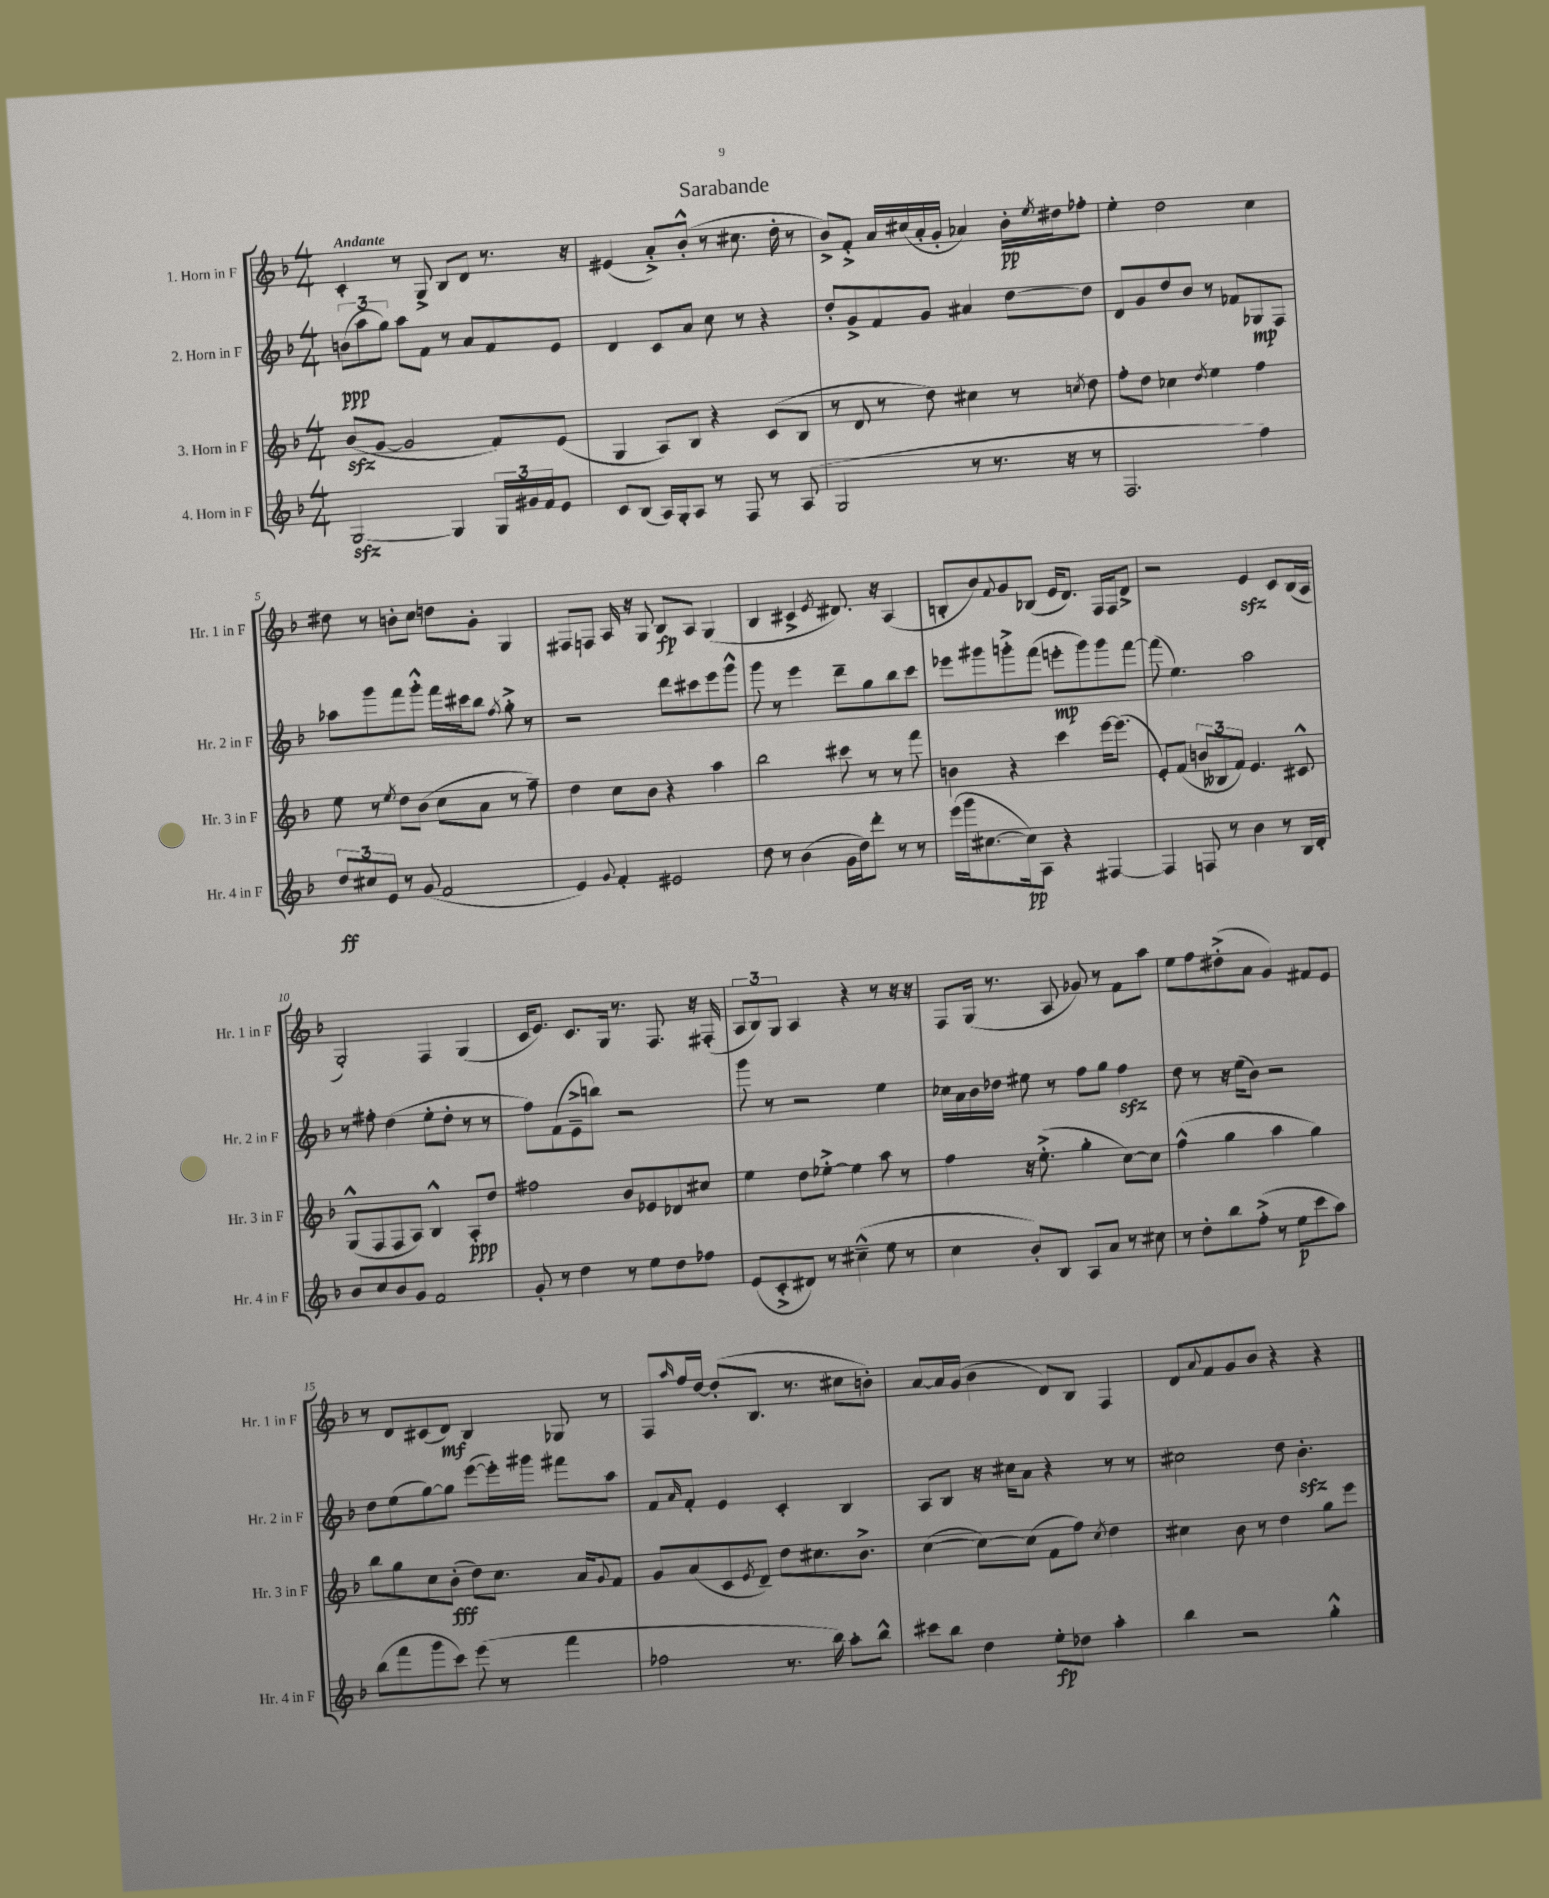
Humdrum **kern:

**kern	**kern	**kern	**kern
*staff4	*staff3	*staff2	*staff1
*clefG2	*clefG2	*clefG2	*clefG2
*k[b-]	*k[b-]	*k[b-]	*k[b-]
*M4/4	*M4/4	*M4/4	*M4/4
[2G	(8b-	(12b	4c'
.	.	12aa	.
.	[8g	.	.
.	.	12gg)	.
.	2g]	8aa	8r
.	.	8f	8G^
4G]	.	8r	8B-
.	.	8a	8d
24G	8f)	8f	8.r
24g#	.	.	.
24f	.	.	.
8e	(8e	8e	.
.	.	.	16r
=	=	=	=
8c	4G	4d	(4e#
(8B-	.	.	.
16A)	8A)	8c	8a'^)
16G'	.	.	.
8A	8B-	8a	(8b-'^^
8r	4r	8cc	8r
8F	.	8r	8.cc#
8r	(8c	4r	.
.	.	.	16dd'
(8A	8B-	.	8r
=	=	=	=
2G	8r	8dd'	8b-^)
.	8d	8g^	8f'^
.	8r	8f	16a
.	.	.	(16cc#
.	8dd)	8g	16a'
.	.	.	16g'
8r	4cc#	4a#	4a-)
8.r	.	.	.
.	8r	[8dd	16b-'
.	.	.	8qee
16r	.	.	16dd#
.	8qcc	.	.
8r	8dd	8dd]	8ff-'
=	=	=	=
2.F	8ff'	8d	4ee'
.	8dd	8g	.
.	4cc-	8dd	2dd
.	.	8b-	.
.	8qdd	.	.
.	4ee	8r	.
.	.	8f-	.
4ff)	4ff	8G-	4cc
.	.	8F	.
=	=	=	=
12dd	8ee	8aa-	8dd#
12cc#	.	.	.
.	8r	8ggg	8r
12e	.	.	.
.	8qee	.	.
8r	8dd	8fff	8b'
(8g	(8b-	8ggg'^^	8cc
2f	8cc	16fff	8dd
.	.	16ccc#	.
.	8a	8bb-	8g'
.	.	8qff	.
.	8r	8gg'^	4G
.	8ff~)	8r	.
=	=	=	=
4e)	4dd	2r	8F#
.	.	.	8F
8qqg	.	.	.
4f'	8cc	.	16A
.	.	.	16r
.	8b-	.	8G
2e#	4r	8ddd	8B-
.	.	8ccc#	8A
.	4aa	8eee	(4G
.	.	8ggg^^	.
=	=	=	=
8dd	2bb-	8ggg	4B-
8r	.	8r	.
(4b-	.	4eee	4c#^
.	.	.	8qe
16g	8ccc#	8ddd~	8.d#)
16dd)	.	.	.
8ddd'	8r	8gg	.
.	.	.	16r
8r	8r	8bb-	(4A
8r	8fff	8ccc	.
=	=	=	=
(16eee	4b	8eee-	8B'
16ggg	.	.	.
[8.cc#	.	8ggg#	8b-)
.	.	.	8qqf
.	4r	8ggg'^	8g
16cc#])	.	.	.
8A	.	(8fff	(8B-
4r	4ccc	8eee'	16e
.	.	.	8.d)
.	.	8ggg)	.
[4F#	[16eee	8ggg	16F
.	(8.eee]	.	16F
.	.	[8fff	8d^
=	=	=	=
4F#]	8e')	(8fff]	2r
.	(8f	4.ee)	.
8F	12b	.	.
.	12B--	.	.
8r	.	.	.
.	12f)	.	.
4b-	4.e	2aa	4e
8r	.	.	8c
16B-	8c#^^	.	(16B-
16d'	.	.	16A
=	=	=	=
8b-	(8G^^	8r	2G')
8cc	8F	8ff#'	.
8b-	8F	(4dd	.
8g	8A)	.	.
2f	4B-^^	8ee'	4F
.	.	8dd'	.
.	8A'	8r	(4G
.	8dd	8r	.
=	=	=	=
8g'	2ff#	8ff)	16c
.	.	.	8.e)
8r	.	(8f	.
4dd	.	8e~^	8.c
.	.	8bb)	.
.	.	.	16G
8r	8b-	2r	8.r
8ee	8e-	.	.
.	.	.	8.F
8dd	8d-	.	.
8ff-	8cc#	.	16r
.	.	.	(16F#'
=	=	=	=
(8e	4ee	8ggg	12A
.	.	.	12B-)
8c'^	.	8r	.
.	.	.	12G
8d#)	8dd	2r	4A
8r	[8ee-'^	.	.
(4cc#~^^	4ee-]	.	4r
8ee	8aa	4ee	8r
8r	8r	.	16r
.	.	.	16r
=	=	=	=
4cc	4ff	16cc-	8F
.	.	16a	.
.	.	16b-	(16G
.	.	16dd-	8.r
8b-')	16r	8ee#	.
.	(8.ee'^	.	.
8B-	.	8r	8A
8A	4gg'	8ff	8g-)
8a	.	8gg	8r
8r	[8cc)	4ff	8f
8cc#	8cc]	.	8aa
=	=	=	=
8r	(4ff^^	8dd	8ee
8dd'	.	8r	8ff
8bb-	4gg	16r	(8dd#'^
.	.	(16ee	.
(8ff'^	.	8b-)	8a
8r	4aa	2r	4g)
8ee	.	.	.
8ccc	4gg)	.	8f#
8aa)	.	.	8e
=	=	=	=
(8bb-	8bb-	8dd	8r
8fff	8gg	(8ee	8d
8ggg	8cc	[8gg)	(8c#
8ccc)	(8b-'	8gg]	8d)
(8eee	8dd)	([8eee	4B-
8r	8.cc	16eee'])	.
.	.	16ggg#	.
4fff	.	8fff#	8G-
.	16a	.	.
.	8qqg	.	.
.	8f	8aa	8r
=	=	=	=
2ff-	8g	8f	8F
.	.	16qqa	16qqaa
.	(8a	8f'	16ff
.	.	.	[16dd
.	8c	4e	(8dd']
.	8qe	.	.
.	8d~)	.	8.B-
8.r	8dd	4c'	.
.	.	.	8.r
.	8.cc#	.	.
16bb-)	.	.	.
8aa'	.	4B-	8cc#
.	8.b-^	.	.
8bb-^^	.	.	8b')
=	=	=	=
8ccc#	([4cc	8A	[8a
8bb-	.	8B-	16a]
.	.	.	(16g
4dd	8cc_)	16r	4b-
.	.	16cc#	.
.	(8cc]	8a	.
8ee'	8f	4r	8d)
8dd-	8ff)	.	8B-
.	8qcc	.	.
4aa'	4dd	8r	4F
.	.	8r	.
=	=	=	=
4bb-	4cc#	2cc#	8d
.	.	.	8qqa
.	.	.	8f
2r	8b-	.	8g
.	8r	.	8b-
.	4dd	8dd	4r
.	.	4.b-'	.
4gg'^^	8gg	.	4r
.	8eee	.	.
==	==	==	==
*-	*-	*-	*-
